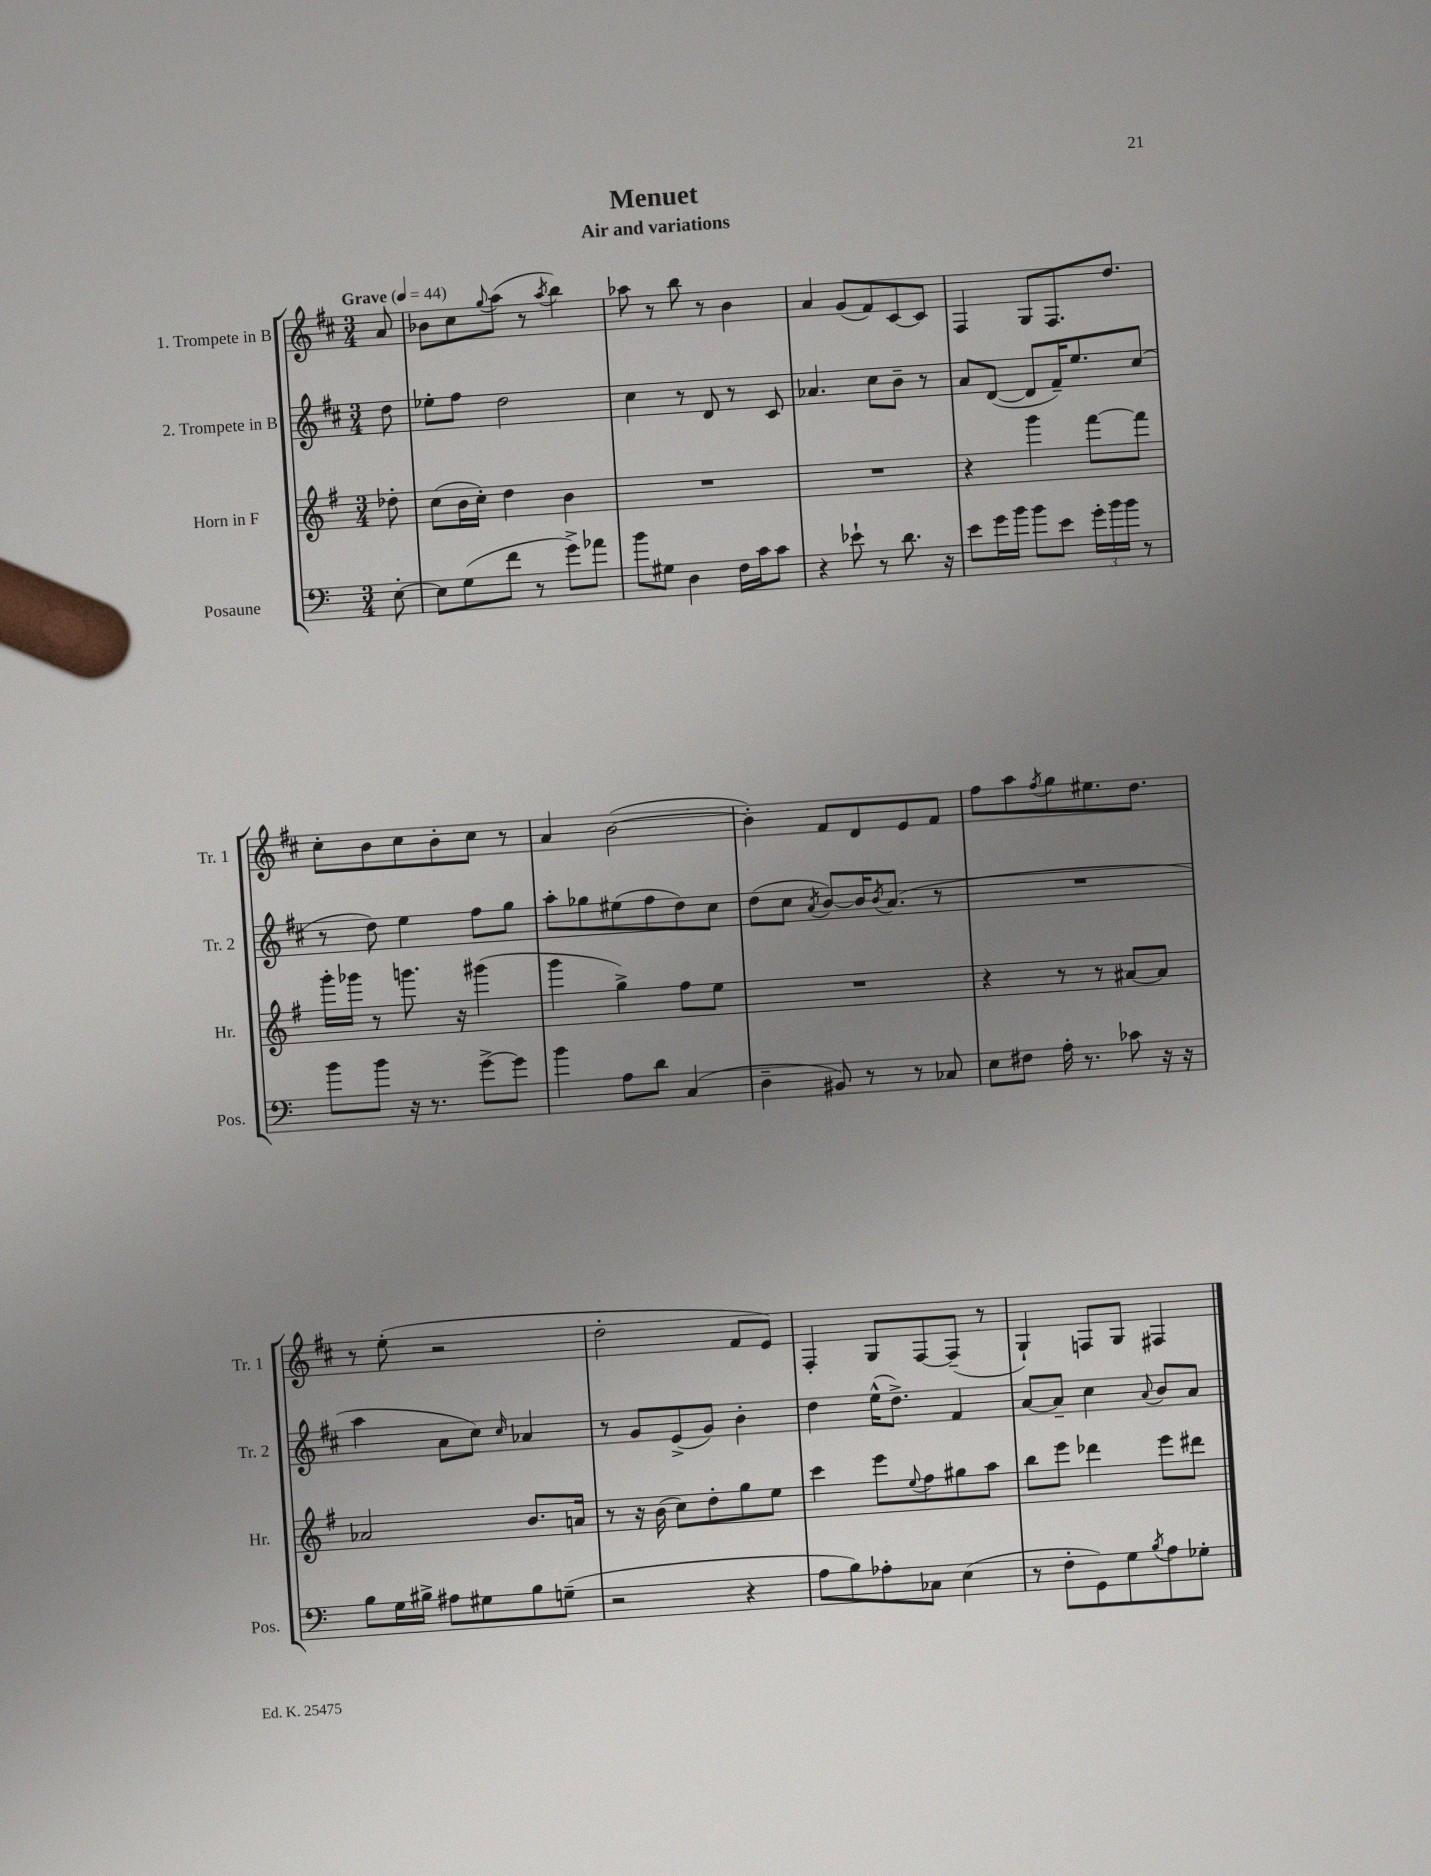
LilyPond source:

\header { title = "Menuet" subtitle = "Air and variations" }
<<
\new StaffGroup <<
\new Staff = "s0" \with { instrumentName = "1. Trompete in B" shortInstrumentName = "Tr. 1" } {
    \clef treble \key d \major \numericTimeSignature \time 3/4 \partial 8 \tempo "Grave" 4 = 44
    a'8 |
    bes'8 cis''8 \appoggiatura { g''8 } a''8( r8 \acciaccatura { a''8 } b''4) |
    aes''8 r8 b''8 r8 b'4 |
    a'4 g'8( fis'8) cis'8~ cis'8 |
    fis4 g8 fis8. d''8. |
    cis''8-. b'8 cis''8 b'8-. cis''8 r8 |
    a'4 b'2~( |
    b'4-.) fis'8 d'8 e'8 fis'8 |
    fis''8 a''8 \acciaccatura { fis''8 } g''8 eis''8. d''8. |
    r8 e''8-.( r2 |
    d''2-. fis'8 e'8) |
    fis4-. g8 fis8~ fis8--( r8 |
    g4-!) f8 g8 fis4 \bar "|." |
}
\new Staff = "s1" \with { instrumentName = "2. Trompete in B" shortInstrumentName = "Tr. 2" } {
    \clef treble \key d \major \numericTimeSignature \time 3/4 \partial 8
    d''8 |
    ees''8-. fis''8 d''2 |
    cis''4 r8 d'8 r8 cis'8 |
    aes'4. cis''8 b'8-- r8 |
    a'8 d'8~( d'8 fis'16--) e''8. cis''8( |
    r8 d''8) e''4 fis''8 g''8 |
    a''8-. ges''8 eis''8( fis''8 d''8) cis''8 |
    d''8( cis''8 \acciaccatura { a'8 } b'8~) b'16 \acciaccatura { b'8 } a'8.( r8 |
    R2. |
    a''4 a'8 cis''8) \grace { cis''16 } aes'4 |
    r8 g'8 e'8->( g'8) b'4-. |
    d''4 e''16-^( d''8.->) fis'4 |
    a'8~ a'8-- cis''4 \appoggiatura { a'8 } b'8 a'8 \bar "|." |
}
\new Staff = "s2" \with { instrumentName = "Horn in F" shortInstrumentName = "Hr." } {
    \clef treble \key g \major \numericTimeSignature \time 3/4 \partial 8
    des''8-. |
    c''8( b'16 c''16-.) d''4 b'4 |
    R2. |
    R2. |
    r4 g'''4 fis'''8~ fis'''8 |
    g'''16-. ges'''16 r8 g'''8. r16 gis'''4( |
    g'''4 g''4->) fis''8 e''8 |
    R2. |
    r4 r8 r8 ais'8~ ais'8 |
    aes'2 b'8. a'16 |
    r8 r16 b'16( c''8) d''8-. g''8 e''8 |
    c'''4 e'''8 \appoggiatura { e''8 } fis''8 gis''8 a''8 |
    b''8 e'''8 des'''4 e'''8 dis'''8 \bar "|." |
}
\new Staff = "s3" \with { instrumentName = "Posaune" shortInstrumentName = "Pos." } {
    \clef bass \key c \major \numericTimeSignature \time 3/4 \partial 8
    e8~-. |
    e8 g8( f'8 r8 g'8->) aes'8 |
    b'8 gis8 d4 f16 c'16 c'8 |
    r4 ees'8-! r8 d'8. r16 |
    e'8 g'16 b'16 b'8 e'8 \tuplet 3/2 { g'16-. b'16 b'16 } r8 |
    b'8 b'8 r16 r8. g'8~-> g'8 |
    b'4 a8 d'8 c4( |
    d4-- bis,8) r8 r8 ces8 |
    e8 fis8 a16-. r8. ces'8 r16 r16 |
    b8 g16 bis16-> ais8 gis8 bis8 g8--( |
    r2 r4 |
    a8 b8) aes8-. ces8 e4( |
    r8 f8-. g,8) g8 \acciaccatura { b8 } a8 ges8-. \bar "|." |
}
>>
>>
\layout { \context { \Score \remove "Bar_number_engraver" } }
